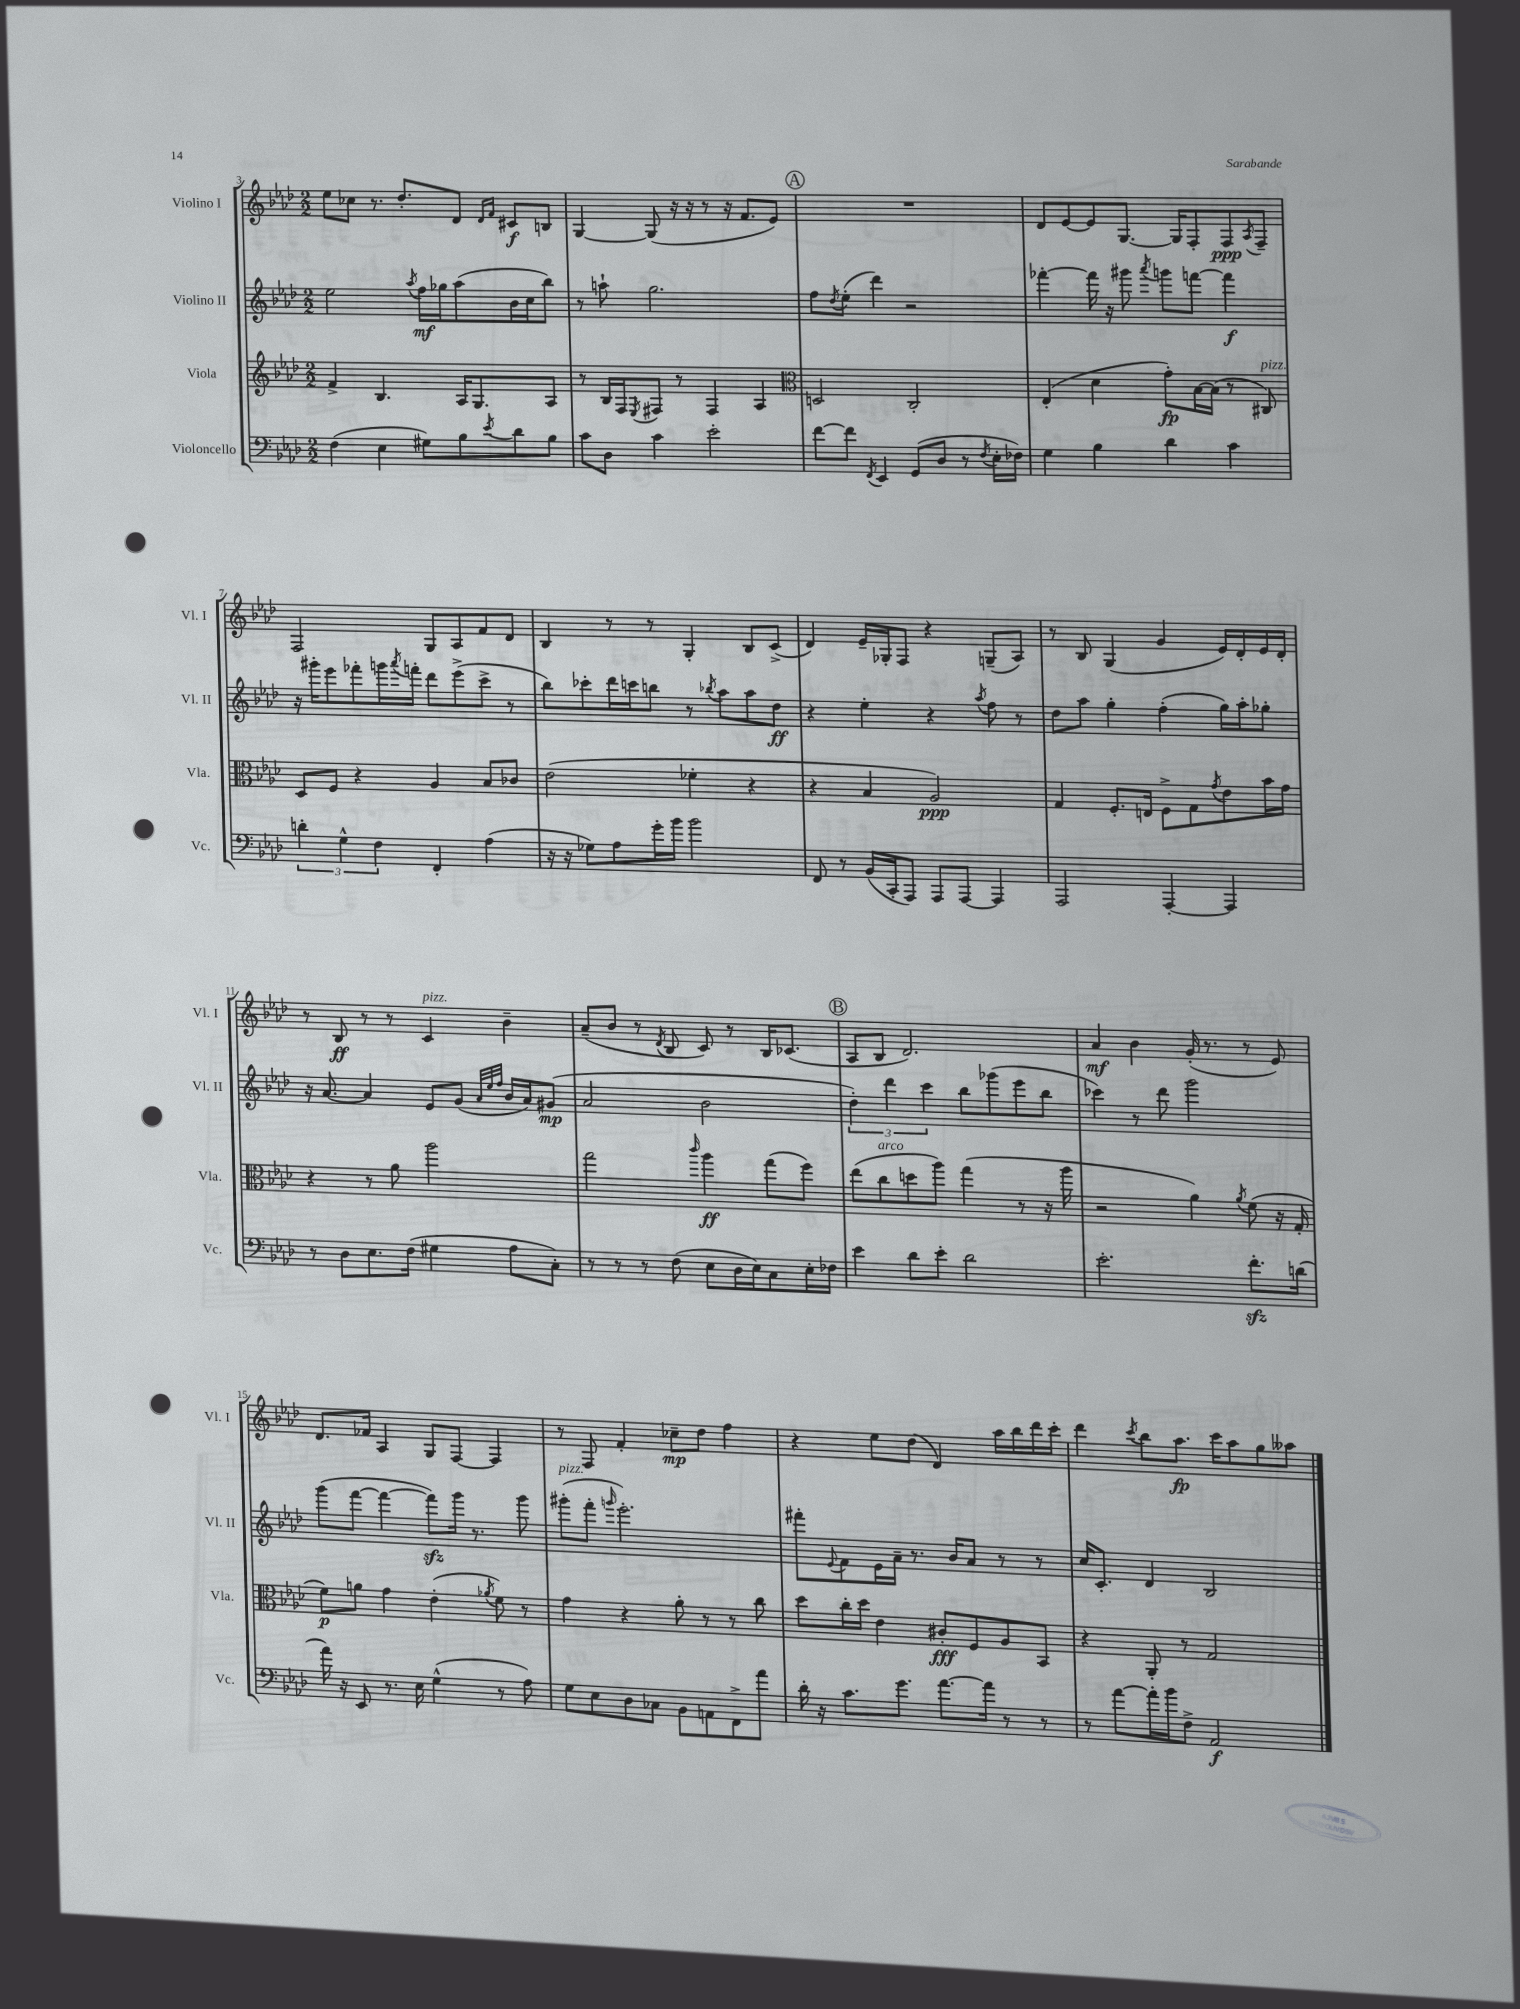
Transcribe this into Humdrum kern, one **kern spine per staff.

**kern	**dynam	**kern	**dynam	**kern	**dynam	**kern	**dynam
*part4	*part4	*part3	*part3	*part2	*part2	*part1	*part1
*staff4	*staff4	*staff3	*staff3	*staff2	*staff2	*staff1	*staff1
*I"Violoncello	*	*I"Viola	*	*I"Violino II	*	*I"Violino I	*
*I'Vc.	*	*I'Vla.	*	*I'Vl. II	*	*I'Vl. I	*
*clefF4	*	*clefG2	*	*clefG2	*	*clefG2	*
*k[b-e-a-d-]	*	*k[b-e-a-d-]	*	*k[b-e-a-d-]	*	*k[b-e-a-d-]	*
*M2/2	*	*M2/2	*	*M2/2	*	*M2/2	*
=3	=3	=3	=3	=3	=3	=3	=3
(4F\	.	4f^/	.	2ee-\	.	8ee-\L	.
.	.	.	.	.	.	8cc-X\J	.
4E-\	.	4.B-/	.	.	.	8.r	.
.	.	.	.	.	.	8.dd-'/L	.
.	.	.	.	8qaa-/	.	.	.
8G#X\L)	.	.	.	16ff\LL	mf	.	.
.	.	.	.	16gg-X\J	.	.	.
8B-\	.	16A-/KL	.	(8aa-\	.	8d-/J	.
.	.	8.G/	.	.	.	.	.
.	.	.	.	.	.	16qqd-/LL	.
8qe-/	.	.	.	.	.	16qqf/JJ	.
8d-\	.	.	.	16b-\L	.	8c#X/L	f
.	.	.	.	16cc\J	.	.	.
8B-\J	.	8A-/J	.	8bb-\J)	.	8Bn/J	.
=4	=4	=4	=4	=4	=4	=4	=4
8c\L	.	8r	.	8r	.	[4G/	.
8D-\J	.	16B-/LL	.	8aan`\	.	.	.
.	.	16F/J	.	.	.	.	.
.	.	8qE-/	.	.	.	.	.
4c\	.	8F#X/J	.	2.gg\	.	(8G/]	.
.	.	8r	.	.	.	16r	.
.	.	.	.	.	.	16r	.
2e-'\	.	4F#/	.	.	.	8r	.
.	.	.	.	.	.	16r	.
.	.	.	.	.	.	8.f/L	.
.	.	4A-/	.	.	.	.	.
.	.	.	.	.	.	8e-/J)	.
!!LO:REH:place=s1:t=A
=5	=5	=5	=5	=5	=5	=5	=5
*	*	*clefC3	*	*	*	*	*
[8f\L	.	2Dn/	.	8ff\L	.	1r	.
.	.	.	.	8qdd-/	.	.	.
8f\J]	.	.	.	(8ee-'\J	.	.	.
8qFF/	.	.	.	.	.	.	.
4EE-/	.	.	.	4ddd-\)	.	.	.
(8GG/L	.	2C'/	.	2r	.	.	.
8D-/J	.	.	.	.	.	.	.
8r	.	.	.	.	.	.	.
8qF/	.	.	.	.	.	.	.
16E-'\LL	.	.	.	.	.	.	.
16F-X\JJ)	.	.	.	.	.	.	.
=6	=6	=6	=6	=6	=6	=6	=6
4G\	.	(4E-'/	.	[4fff-X'\	.	8d-/L	.
.	.	.	.	.	.	[8e-/	.
4B-\	.	4d-\	.	16fff-\]	.	8e-/]	.
.	.	.	.	16r	.	.	.
.	.	.	.	8ggg#X\	.	[8.G/J	.
.	.	.	.	8qaaa-/	.	.	.
4d-\	.	8g'\L)	fp	8gggn\L	.	.	.
.	.	.	.	.	.	16G/KL]	.
.	.	[16B-\L	.	[8fffn\J	.	8F'/	.
.	.	(16B-\JJ]	.	.	.	.	.
4c\	.	8r	.	4fff\]	f	8F/	ppp
.	.	.	.	.	.	8qA-/	.
!	!	!LO:TX:a:i:t=pizz.	!	!	!	!	!
.	.	8C#X/)	.	.	.	8F~/J	.
!!LO:LB:g=z
=7	=7	=7	=7	=7	=7	=7	=7
6dn'\	.	8D-/L	.	16r	.	2F/	.
.	.	.	.	16ggg#X'\KL	.	.	.
.	.	8F/J	.	8eee-\	.	.	.
6G^^\	.	.	.	.	.	.	.
.	.	4r	.	8fff-X'\	.	.	.
6F\	.	.	.	.	.	.	.
.	.	.	.	16gggn\L	.	.	.
.	.	.	.	8qaaa-/	.	.	.
.	.	.	.	16fffn'\JJ	.	.	.
4FF'/	.	4A-/	.	8ddd-\L	.	8G/L	.
.	.	.	.	(8eee-^\	.	8A-/	.
(4A-\	.	8B-/L	.	8ccc^\J	.	8f/	.
.	.	8c-X/J	.	8r	.	8d-/J	.
=8	=8	=8	=8	=8	=8	=8	=8
16r	.	(2e-\	.	8bb-\L)	.	4B-/	.
16r	.	.	.	.	.	.	.
8G-X\L)	.	.	.	8ccc-X'\	.	.	.
8A-\	.	.	.	16ddd-\L	.	8r	.
.	.	.	.	16cccn\J	.	.	.
16g'\L	.	.	.	8bbn\J	.	8r	.
16b-\JJ	.	.	.	.	.	.	.
2b-\	.	4f-X'\	.	8r	.	4G'/	.
.	.	.	.	8qbb-X/	.	.	.
.	.	.	.	8aa-\L	.	.	.
.	.	4r	.	8aa-\	.	8B-/L	.
.	.	.	.	8dd-\J	ff	(8c^/J	.
=9	=9	=9	=9	=9	=9	=9	=9
8FF/	.	4r	.	4r	.	4d-/)	.
8r	.	.	.	.	.	.	.
(16BB-/LL	.	4B-/	.	4ee-'\	.	16e-~/LL	.
16CC'/J	.	.	.	.	.	16G-X'/J	.
8AAA-/J)	.	.	.	.	.	8F/J	.
8AAA-/L	.	2A-/)	ppp	4r	.	4r	.
[8AAA-/J	.	.	.	.	.	.	.
.	.	.	.	8qaa-/	.	.	.
4AAA-/]	.	.	.	8ff\	.	(8Gn~/L	.
.	.	.	.	8r	.	8A-/J)	.
=10	=10	=10	=10	=10	=10	=10	=10
2AAA-/	.	4G/	.	8dd-\L	.	8r	.
.	.	.	.	8aa-\J	.	8B-/	.
.	.	8.F'/L	.	4gg'\	.	(4G/	.
.	.	16En/Jk	.	.	.	.	.
[4AAA-'/	.	8F^\L	.	(4ff'\	.	4g/	.
.	.	8G\	.	.	.	.	.
.	.	8qg/	.	.	.	.	.
4AAA-/]	.	8e-\	.	16gg\LL)	.	16e-/LL)	.
.	.	.	.	16aa-'\J	.	16d-'/	.
.	.	16b-\L	.	8gg-X'\J	.	16e-/	.
.	.	16g\JJ	.	.	.	16d-'/JJ	.
!!LO:LB:g=z
=11	=11	=11	=11	=11	=11	=11	=11
8r	.	4r	.	16r	.	8r	.
.	.	.	.	[8.a-/	.	.	.
8D-\L	.	.	.	.	.	8B-/	ff
8.E-\	.	8r	.	4a-/]	.	8r	.
.	.	8a-\	.	.	.	8r	.
(16F\Jk	.	.	.	.	.	.	.
!	!	!	!	!	!	!LO:TX:a:i:t=pizz.	!
4G#X\	.	2aa-\	.	8e-/L	.	4c/	.
.	.	.	.	(8g/J	.	.	.
.	.	.	.	32qqa-/LLL	.	.	.
.	.	.	.	32qqee-/	.	.	.
.	.	.	.	32qqff/JJJ	.	.	.
8A-\L	.	.	.	16b-/LL	.	4b-~\	.
.	.	.	.	16a-/J)	.	.	.
8C'\J)	.	.	.	(8g#X/J	mp	.	.
=12	=12	=12	=12	=12	=12	=12	=12
8r	.	2gg\	.	2a-/	.	(8a-~/L	.
8r	.	.	.	.	.	8b-/J	.
8r	.	.	.	.	.	8r	.
.	.	.	.	.	.	8qd-/	.
(8F\	.	.	.	.	.	8B-/	.
.	.	16qqccc/	.	.	.	.	.
8E-\L	.	4aa-\	ff	2b-\	.	8c/)	.
16D-\L	.	.	.	.	.	8r	.
16E-\J)	.	.	.	.	.	.	.
8C\	.	(8gg\L	.	.	.	16B-/KL	.
.	.	.	.	.	.	(8.c-X/J	.
16E-'\L	.	8ff\J)	.	.	.	.	.
16F-X\JJ	.	.	.	.	.	.	.
!!LO:REH:place=s1:t=B
=13	=13	=13	=13	=13	=13	=13	=13
4e-\	.	(8ee-\L	.	6dd-'\)	.	8A-/L	.
!	!	!LO:TX:a:i:t=arco	!	!	!	!	!
.	.	8cc\	.	.	.	8B-/J	.
.	.	.	.	6ddd-\	.	.	.
8d-\L	.	8ddn\	.	.	.	2.d-/)	.
.	.	.	.	6ccc\	.	.	.
8e-'\J	.	8aa-\J)	.	.	.	.	.
2d-\	.	(4gg\	.	8bb-\L	.	.	.
.	.	.	.	(8ggg-X\	.	.	.
.	.	8r	.	8eee-\	.	.	.
.	.	16r	.	8bb-\J	.	.	.
.	.	16aa-\	.	.	.	.	.
=14	=14	=14	=14	=14	=14	=14	=14
2.e-'\	.	2r	.	4ccc-X\)	.	4a-/	mf
.	.	.	.	8r	.	4b-\	.
.	.	.	.	8ddd-\	.	.	.
.	.	4a-\)	.	2ggg\	.	(16g'/	.
.	.	.	.	.	.	8.r	.
.	.	8qa-/	.	.	.	.	.
8.fzz'\L	.	(8f\	.	.	.	8r	.
.	.	16r	.	.	.	8e-/)	.
(16dn\Jk	.	16G'/	.	.	.	.	.
!!LO:LB:g=z
=15	=15	=15	=15	=15	=15	=15	=15
16a-\)	.	8f\L)	p	(8ggg\L	.	8.d-/L	.
16r	.	.	.	.	.	.	.
8EE-/	.	8an\J	.	[8fff\J	.	.	.
.	.	.	.	.	.	16f-X/Jk	.
8.r	.	4g\	.	4fff\_	.	4A-/	.
16E-\	.	.	.	.	.	.	.
(4G^^\	.	(4e-'\	.	8fffzz\L])	.	8G/L	.
.	.	.	.	16ggg\Jk	.	[8F/J	.
.	.	.	.	8.r	.	.	.
.	.	8qa-X/	.	.	.	.	.
8r	.	8f\)	.	.	.	4F/]	.
8A-\)	.	8r	.	8ggg\	.	.	.
=16	=16	=16	=16	=16	=16	=16	=16
!	!	!	!	!LO:TX:a:i:t=pizz.	!	!	!
8G\L	.	4g\	.	(8ggg#X'\L	.	8r	.
8E-\	.	.	.	8fff'\J	.	8F/	.
.	.	.	.	16qqgggn/	.	.	.
8D-\	.	4r	.	2.eee-'\)	.	4f'/	.
8C-X\J	.	.	.	.	.	.	.
8BB-\L	.	8a-'\	.	.	.	8cc-X~\L	mp
8AAn\	.	8r	.	.	.	8dd-\J	.
8FF^\	.	8r	.	.	.	4ff\	.
8a-\J	.	8cc\	.	.	.	.	.
=17	=17	=17	=17	=17	=17	=17	=17
16d-'\	.	8dd-\L	.	8fff#X'\L	.	4r	.
16r	.	.	.	.	.	.	.
.	.	.	.	8qqe-/	.	.	.
8.c\L	.	16cc'\L	.	8f\	.	.	.
.	.	16dd-\JJ	.	.	.	.	.
.	.	4e-\	.	16e-\L	.	8ee-\L	.
8.g\J	.	.	.	16a-~\JJ	.	.	.
.	.	.	.	8.r	.	(8dd-\J	.
[8.a-\L	.	8c#X'/L	fff	.	.	4d-/)	.
.	.	.	.	16b-/KL	.	.	.
.	.	8F/	.	8a-/J	.	.	.
16a-\Jk]	.	.	.	.	.	.	.
8r	.	8A-/	.	8r	.	16aa-\LL	.
.	.	.	.	.	.	16bb-\	.
8r	.	8BB-/J	.	8r	.	16ddd-\	.
.	.	.	.	.	.	16ccc'\JJ	.
=18	=18	=18	=18	=18	=18	=18	=18
8r	.	4r	.	16cc/KL	.	4ddd-\	.
.	.	.	.	8.c'/J	.	.	.
[8a-\L	.	.	.	.	.	.	.
.	.	.	.	.	.	8qccc/	.
16a-'\L]	.	8AA-'/	.	4d-/	.	8bb-\L	.
16b-\J	.	.	.	.	.	.	.
8F^\J	.	8r	.	.	.	8.aa-\J	fp
2AA-/	f	2G/	.	2B-/	.	.	.
.	.	.	.	.	.	16ccc\KL	.
.	.	.	.	.	.	8aa-\	.
.	.	.	.	.	.	8gg\	.
.	.	.	.	.	.	8aa--X\J	.
==	==	==	==	==	==	==	==
*-	*-	*-	*-	*-	*-	*-	*-
